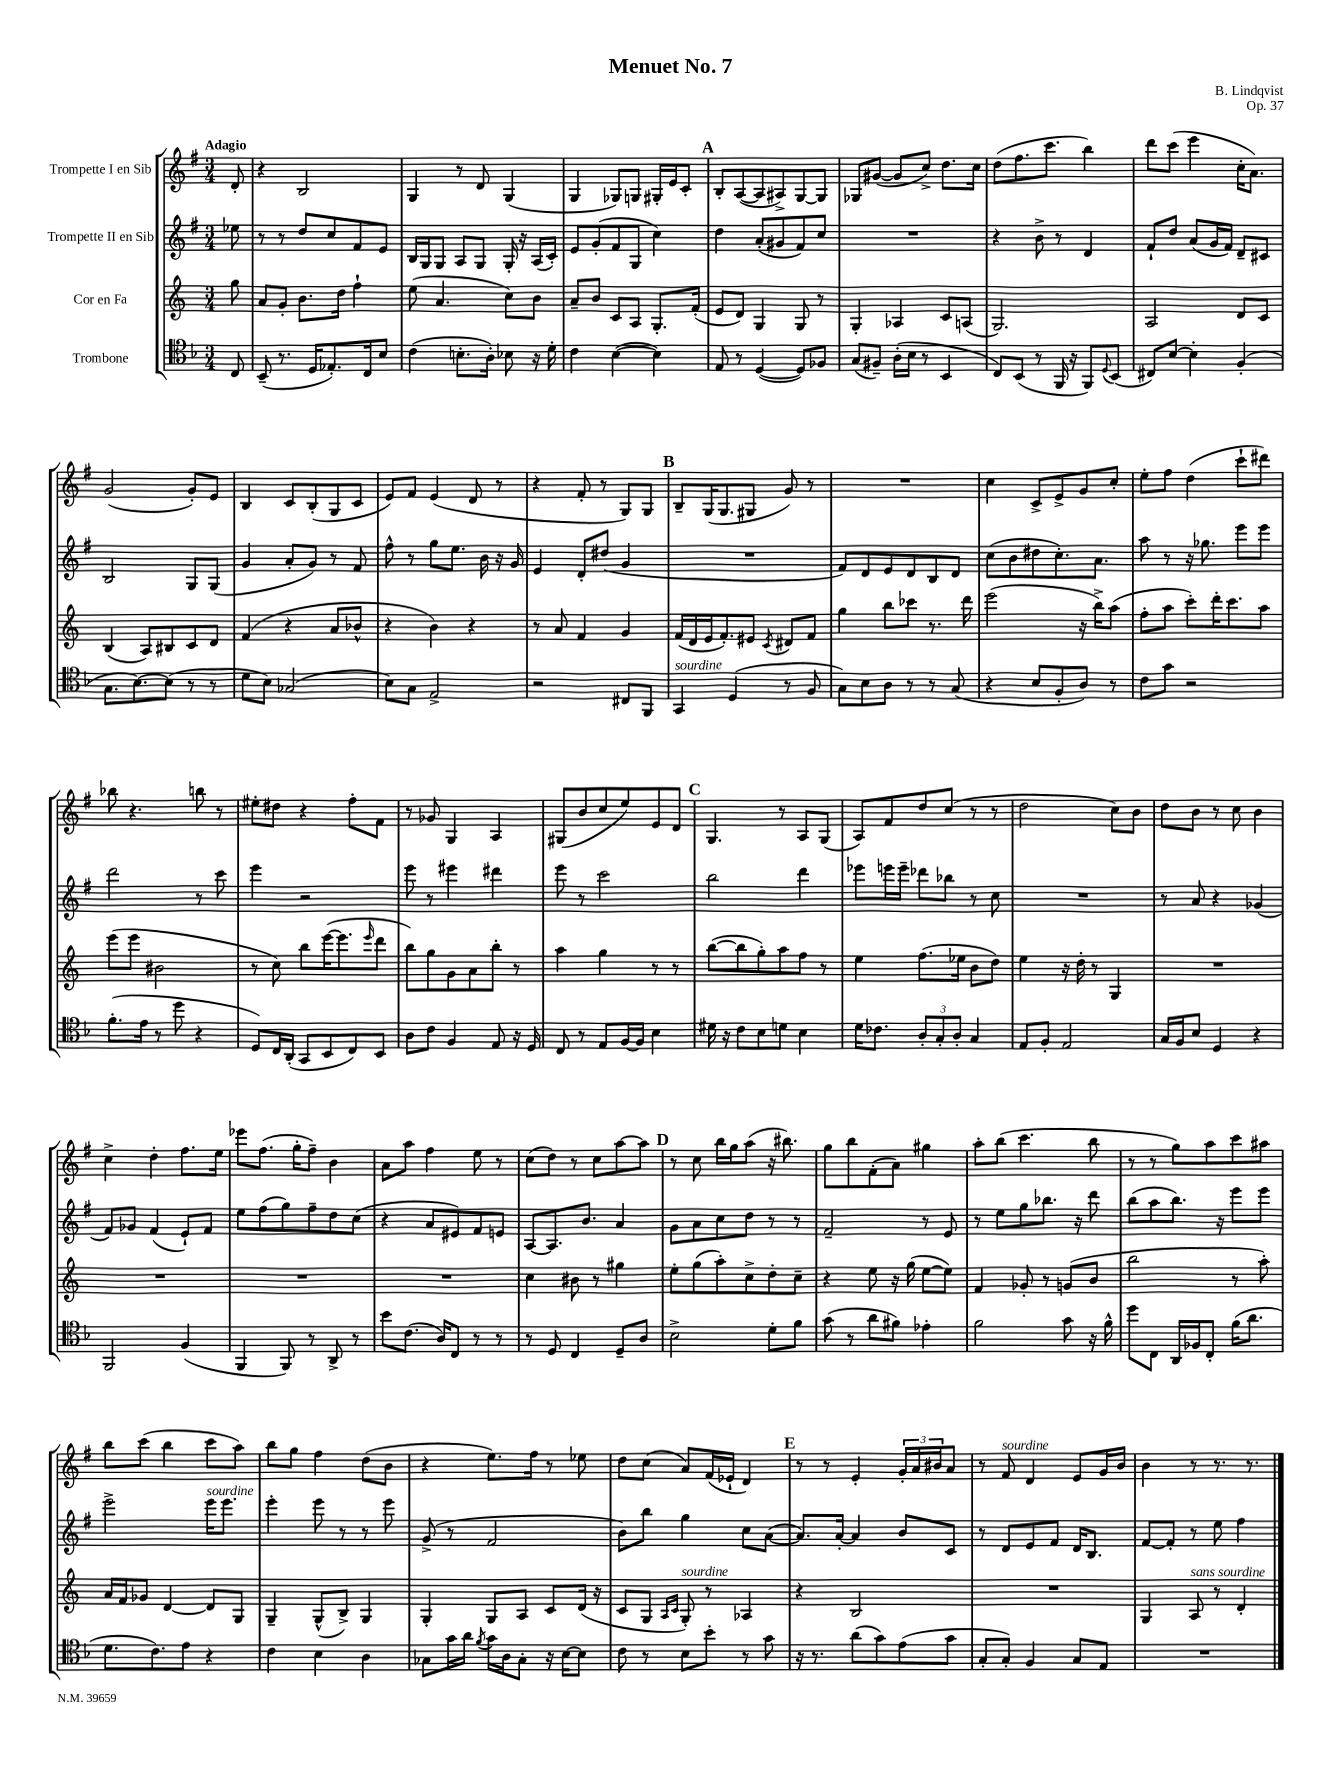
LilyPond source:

\header { title = "Menuet No. 7" composer = "B. Lindqvist" opus = "Op. 37" }
<<
\new StaffGroup <<
\new Staff = "s0" \with { instrumentName = "Trompette I en Sib" } {
    \clef treble \key g \major \numericTimeSignature \time 3/4 \partial 8 \tempo "Adagio"
    d'8-. |
    r4 b2 |
    g4 r8 d'8 g4( |
    g4 ges8) g8 gis16-. e'16 c'8-. |
    \mark \markup { \bold "A" } b8-. a8~( a8 ais8->) g8~ g8 |
    ges8 gis'8~( gis'8 c''8->) d''8. c''16 |
    d''8( fis''8. c'''8. b''4) |
    d'''8 c'''8( e'''4 c''16-. a'8.) |
    g'2( g'8-.) e'8 |
    b4 c'8 b8-.( g8 c'8 |
    e'8) fis'8 e'4( d'8 r8 |
    r4 fis'8-. r8 g8) g8 |
    \mark \markup { \bold "B" } b8-- g16( g8. gis8 g'8) r8 |
    R2. |
    c''4 c'8-> e'8-> g'8 c''8-. |
    e''8-. fis''8 d''4( c'''8-! dis'''8) |
    bes''8 r4. b''8 r8 |
    eis''8-. dis''8 r4 fis''8-. fis'8 |
    r8 ges'8 g4 a4 |
    gis8( b'8 c''8 e''8) e'8 d'8 |
    \mark \markup { \bold "C" } g4. r8 a8 g8( |
    a8) fis'8 d''8 c''8( r8 r8 |
    d''2 c''8) b'8 |
    d''8 b'8 r8 c''8 b'4 |
    c''4-> d''4-. fis''8. e''16 |
    ees'''8 fis''8.( g''16-. fis''8--) b'4 |
    a'8 a''8 fis''4 e''8 r8 |
    c''8( d''8) r8 c''8 a''8~ a''8 |
    \mark \markup { \bold "D" } r8 c''8 b''16 g''16 a''8( r16 bis''8.) |
    g''8 b''8 fis'8-.( a'8) gis''4 |
    a''8-. b''8( c'''4. b''8 |
    r8 r8 g''8) a''8 c'''8 ais''8 |
    b''8 c'''8( b''4 c'''8 a''8) |
    b''8 g''8 fis''4 d''8( b'8 |
    r4 e''8.) fis''16 r8 ees''8 |
    d''8 c''8( a'8) fis'16( ees'16-! d'4) |
    \mark \markup { \bold "E" } r8 r8 e'4-. \tuplet 3/2 { g'16-. a'16 bis'16 } a'8 |
    r8 fis'8^\markup { \italic "sourdine" } d'4 e'8 g'16 b'16 |
    b'4 r8 r8. r8. \bar "|." |
}
\new Staff = "s1" \with { instrumentName = "Trompette II en Sib" } {
    \clef treble \key g \major \numericTimeSignature \time 3/4 \partial 8
    ees''8 |
    r8 r8 d''8 c''8 fis'8 e'8 |
    b16 g16 g8 a8 g8 g16-. r16 a16( c'16-.) |
    e'8 g'8-.( fis'8 g8 c''4) |
    \mark \markup { \bold "A" } d''4 a'8-.( gis'8 fis'8) c''8 |
    R2. |
    r4 b'8-> r8 d'4 |
    fis'8-! d''8 a'8( g'16 fis'16) d'8-- cis'8 |
    b2 g8 g8( |
    g'4 a'8-. g'8) r8 fis'8 |
    fis''8-^ r8 g''8 e''8. b'16 r16 g'16 |
    e'4 d'8-. dis''8( g'4 |
    \mark \markup { \bold "B" } R2. |
    fis'8) d'8 e'8 d'8 b8 d'8 |
    c''8( b'8 dis''8 c''8.-.) a'8. |
    a''8 r8 r16 ges''8. e'''8 e'''8 |
    d'''2 r8 c'''8 |
    e'''4 r2 |
    e'''8 r8 eis'''4 dis'''4 |
    e'''8 r8 c'''2 |
    \mark \markup { \bold "C" } b''2 d'''4 |
    ees'''8 e'''16 e'''16-- des'''8 bes''8 r8 c''8 |
    R2. |
    r8 a'8 r4 ges'4( |
    fis'8) ges'8 fis'4( e'8-!) fis'8 |
    e''8 fis''8( g''8) fis''8-- d''8 c''8( |
    r4 a'8 eis'8) fis'8 e'8 |
    a8~ a8. b'8. a'4 |
    \mark \markup { \bold "D" } g'8 a'8 c''8 d''8 r8 r8 |
    fis'2-- r8 e'8 |
    r8 e''8 g''8 bes''8. r16 d'''8 |
    b''8( a''8 b''8.) r16 e'''8 e'''8 |
    e'''2-> e'''16^\markup { \italic "sourdine" } e'''8. |
    e'''4-. e'''8 r8 r8 e'''8 |
    g'8->( r8 fis'2 |
    b'8) b''8 g''4 c''8 a'8~( |
    \mark \markup { \bold "E" } a'8.) a'16~-. a'4 b'8 c'8 |
    r8 d'8 e'8 fis'8 d'16 b8. |
    fis'8~ fis'8-. r8 e''8 fis''4 \bar "|." |
}
\new Staff = "s2" \with { instrumentName = "Cor en Fa" } {
    \clef treble \key c \major \numericTimeSignature \time 3/4 \partial 8
    g''8 |
    a'8 g'8-. b'8. d''16 f''4-! |
    e''8( a'4. c''8) b'8 |
    a'8-- b'8 c'8 a8 g8.-. f'16-.( |
    \mark \markup { \bold "A" } e'8 d'8) g4 g8 r8 |
    g4-. aes4 c'8 a8( |
    g2.) |
    a2 d'8 c'8 |
    b4( a8) bis8 c'8 d'8 |
    f'4( r4 a'8 bes'8-^ |
    r4 b'4) r4 |
    r8 a'8 f'4 g'4 |
    \mark \markup { \bold "B" } f'16( d'16 e'16 f'8.-.) eis'8 \acciaccatura { c'8 } dis'8 f'8 |
    g''4 b''8 ces'''8 r8. d'''16 |
    e'''2( r16 b''16->) a''8( |
    f''8-. a''8 c'''8-.) d'''16-. c'''8. a''8 |
    e'''8( e'''8 bis'2 |
    r8 c''8) b''8 e'''16~( e'''8. \grace { e'''16 } d'''8 |
    b''8) g''8 g'8 a'8 b''8-. r8 |
    a''4 g''4 r8 r8 |
    \mark \markup { \bold "C" } b''8~( b''8 g''8-.) a''8 f''8 r8 |
    e''4 f''8.( ees''16 b'8 d''8) |
    e''4 r16 d''16-. r8 g4 |
    R2. |
    R2. |
    R2. |
    R2. |
    c''4 bis'8 r8 gis''4 |
    \mark \markup { \bold "D" } e''8-. g''8( a''8-.) c''8-> d''8-. c''8-- |
    r4 e''8 r16 g''16( e''8~ e''8) |
    f'4 ges'8-. r8 g'8( b'8 |
    b''2 r8 a''8-.) |
    a'16 f'16 ges'8 d'4~ d'8 g8 |
    g4-- g8-^( b8->) g4 |
    g4-. g8 a8 c'8 d'16( r16 |
    c'8 g8 \grace { a16 c'16 } g8-.^\markup { \italic "sourdine" }) r8 aes4 |
    \mark \markup { \bold "E" } r4 b2 |
    R2. |
    g4 a8^\markup { \italic "sans sourdine" } r8 d'4-. \bar "|." |
}
\new Staff = "s3" \with { instrumentName = "Trombone" } {
    \clef tenor \key f \major \numericTimeSignature \time 3/4 \partial 8
    c8 |
    bes,8--( r8. d16 ees8.-.) c16 bes8 |
    c'4( b8.-. a16-.) bes8 r16 d'16-. |
    c'4 bes4~( bes4) |
    \mark \markup { \bold "A" } e8 r8 d4~( d8) fes8 |
    g8( fis8--) a16-.( bes16 r8 bes,4 |
    c8) bes,8( r8 f,16 r16 f,8) \appoggiatura { d8 } bes,8( |
    cis8) bes8~ bes4-. f4-.( |
    g8. bes8.~) bes8( r8 r8 |
    d'8 bes8) ges2( |
    bes8) g8 e2-> |
    r2 cis8 f,8 |
    \mark \markup { \bold "B" } g,4^\markup { \italic "sourdine" } d4( r8 f8 |
    g8) bes8 a8 r8 r8 g8( |
    r4 bes8 f8-. a8) r8 |
    c'8 g'8 r2 |
    f'8.-.( e'16 r8 d''8 r4 |
    d8) c16 a,16-.( g,8 bes,8 c8) bes,8 |
    a8 c'8 f4 e8 r16 d16 |
    c8 r8 e8 f16~ f16 bes4 |
    \mark \markup { \bold "C" } dis'16 r16 c'8 bes8 d'8 bes4 |
    d'16 ces'8. \tuplet 3/2 { a8-. g8-. a8-. } g4 |
    e8 f8-. e2 |
    g16 f16 bes8 d4 r4 |
    f,2 f4( |
    f,4 f,8) r8 a,8-> r8 |
    bes'8 c'8.( a16) c8 r8 r8 |
    r8 d8 c4 d8-- a8 |
    \mark \markup { \bold "D" } bes2-> d'8-. f'8 |
    g'8( r8 a'8 fis'8) ees'4-. |
    f'2 g'8 r16 f'16-^ |
    d''8 c8 a,16 fes16 c8-. f'16( a'8. |
    d'8. c'8.) e'8 r4 |
    c'4 bes4 a4 |
    ges8 g'16 a'16 \acciaccatura { f'8 } g'16 a16 ges8-. r16 bes16~ bes8 |
    c'8 r8 bes8 bes'8-. r8 g'8 |
    \mark \markup { \bold "E" } r16 r8. a'8( g'8) e'8( g'8 |
    g8-. g8-.) f4 g8 e8 |
    R2. \bar "|." |
}
>>
>>
\layout { \context { \Score \remove "Bar_number_engraver" } }
